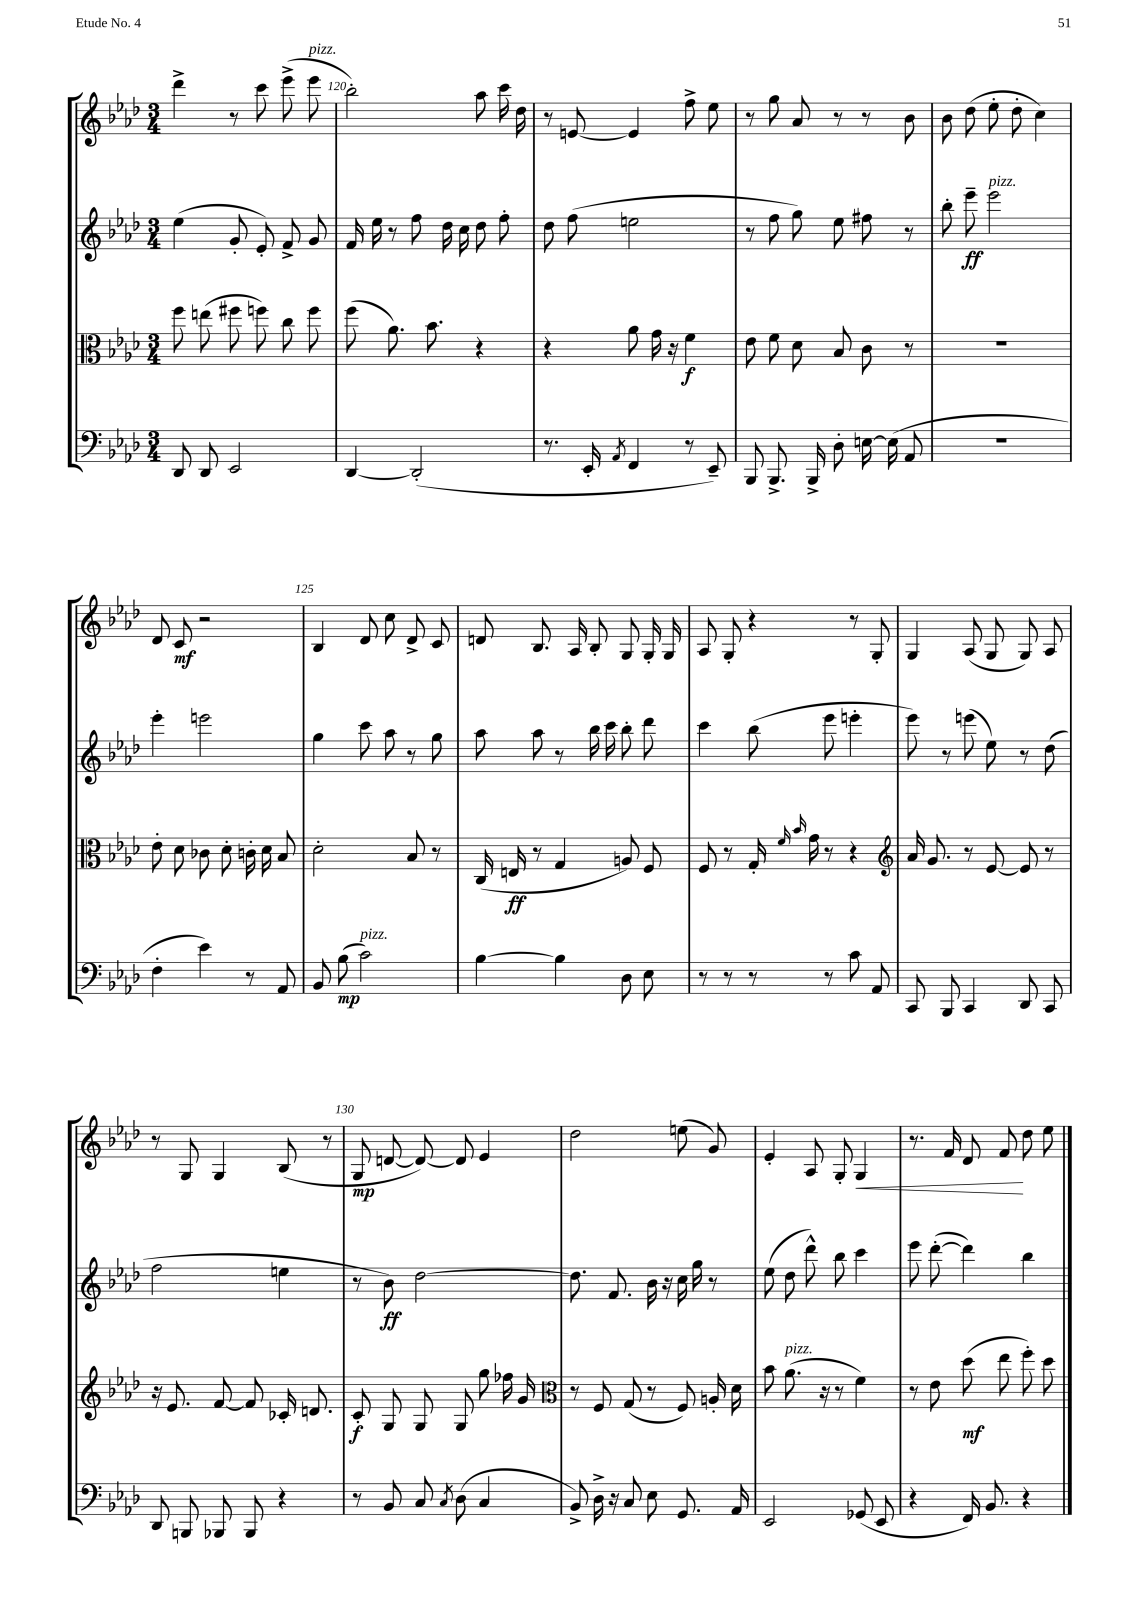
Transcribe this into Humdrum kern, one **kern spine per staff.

**kern	**kern	**kern	**kern
*staff4	*staff3	*staff2	*staff1
*clefF4	*clefC3	*clefG2	*clefG2
*k[b-e-a-d-]	*k[b-e-a-d-]	*k[b-e-a-d-]	*k[b-e-a-d-]
*M3/4	*M3/4	*M3/4	*M3/4
8DD-	8ff	(4ee-	4ddd-^
8DD-	(8ee	.	.
2EE-	8ff#	8g'	8r
.	8ff)	8e-')	8ccc
.	8cc	8f^	(8eee-^
.	8ff	8g	8eee-
=	=	=	=
[4DD-	(8ff	16f	2bb-')
.	.	16ee-	.
.	8.a-)	8r	.
(2DD-']	.	8ff	.
.	8.b-	.	.
.	.	16dd-	.
.	.	16cc	.
.	4r	8dd-	8aa-
.	.	8ff'	16ccc
.	.	.	16dd-
=	=	=	=
8.r	4r	8dd-	8r
.	.	(8ff	[8e
16EE-'	.	.	.
8qAA-	.	.	.
4FF	8a-	2ee	4e]
.	16g	.	.
.	16r	.	.
8r	4f	.	8ff^
8EE-~)	.	.	8ee-
=	=	=	=
8BBB-	8e-	8r	8r
8.BBB-^	8f	8ff	8gg
.	8d-	8gg)	8a-
16BBB-^	.	.	.
8D-'	8B-	8ee-	8r
[16E	8c	8ff#	8r
(16E]	.	.	.
8AA-	8r	8r	8b-
=	=	=	=
2.r	2.r	8bb-'	8b-
.	.	8eee-~	(8dd-
.	.	2eee-	8ee-'
.	.	.	8dd-'
.	.	.	4cc)
=	=	=	=
4F'	8e-'	4eee-'	8d-
.	8d-	.	8c
4e-)	8c-	2eee	2r
.	8d-'	.	.
8r	16c'	.	.
.	16d-	.	.
8AA-	8B-	.	.
=	=	=	=
8BB-	2d-'	4gg	4B-
(8B-	.	.	.
2c)	.	8ccc	8d-
.	.	8aa-	8cc
.	8B-	8r	8d-^
.	8r	8gg	8c
=	=	=	=
[4B-	(16C	8aa-	8d
.	16E	.	.
.	8r	8aa-	8.B-
4B-]	4G	8r	.
.	.	.	16A-
.	.	16bb-	8B-'
.	.	16ccc	.
8D-	8A)	8bb-'	8G
8E-	8F	8ddd-	16G'
.	.	.	16G
=	=	=	=
8r	8F	4ccc	8A-
8r	8r	.	8G'
8r	16G'	(8bb-	4r
.	16qqf	.	.
.	16qqb-	.	.
.	16g	.	.
8r	8r	8eee-	.
8c	4r	4eee'	8r
8AA-	.	.	8G'
=	=	=	=
*	*clefG2	*	*
8CC	16a-	8eee-)	4G
.	8.g	.	.
8BBB-	.	8r	.
4CC	8r	(8eee	(8A-
.	[8e-	8ee-)	8G
8DD-	8e-]	8r	8G)
8CC	8r	(8dd-	8A-
=	=	=	=
8DD-	16r	2ff	8r
.	8.e-	.	.
8BBB	.	.	8G
8BBB-	[8f	.	4G
8BBB-	8f]	.	.
4r	16c-'	4ee	(8B-
.	8.d	.	.
.	.	.	8r
=	=	=	=
8r	8c'	8r	8G
8BB-	8G	8b-)	[8d
8C	8G	[2dd-	8d_)
8qC	.	.	.
(8D-	8G	.	8d]
4C	8gg	.	4e-
.	16ff-	.	.
.	16g	.	.
=	=	=	=
*	*clefC3	*	*
8BB-^)	8r	8.dd-]	2dd-
16D-^	8F	.	.
16r	.	8.f	.
8C	(8G	.	.
8E-	8r	16b-	.
.	.	16r	.
8.GG	8F)	16cc	(8ee
.	.	16gg	.
.	16A'	8r	8g)
16AA-	16d-	.	.
=	=	=	=
2EE-	8b-	(8ee-	4e-'
.	(8.a-	8dd-	.
.	.	8ddd-^^)	8A-
.	16r	.	.
.	8r	8bb-	8G'
(8GG-	4f)	4ccc	4G
8EE-	.	.	.
=	=	=	=
4r	8r	8eee-	8.r
.	8e-	([8ddd-'	.
.	.	.	16f
16FF)	(8dd-	4ddd-])	8d-
8.BB-	.	.	.
.	8ee-	.	8f
4r	8ff')	4bb-	8dd-
.	8dd-	.	8ee-
==	==	==	==
*-	*-	*-	*-
